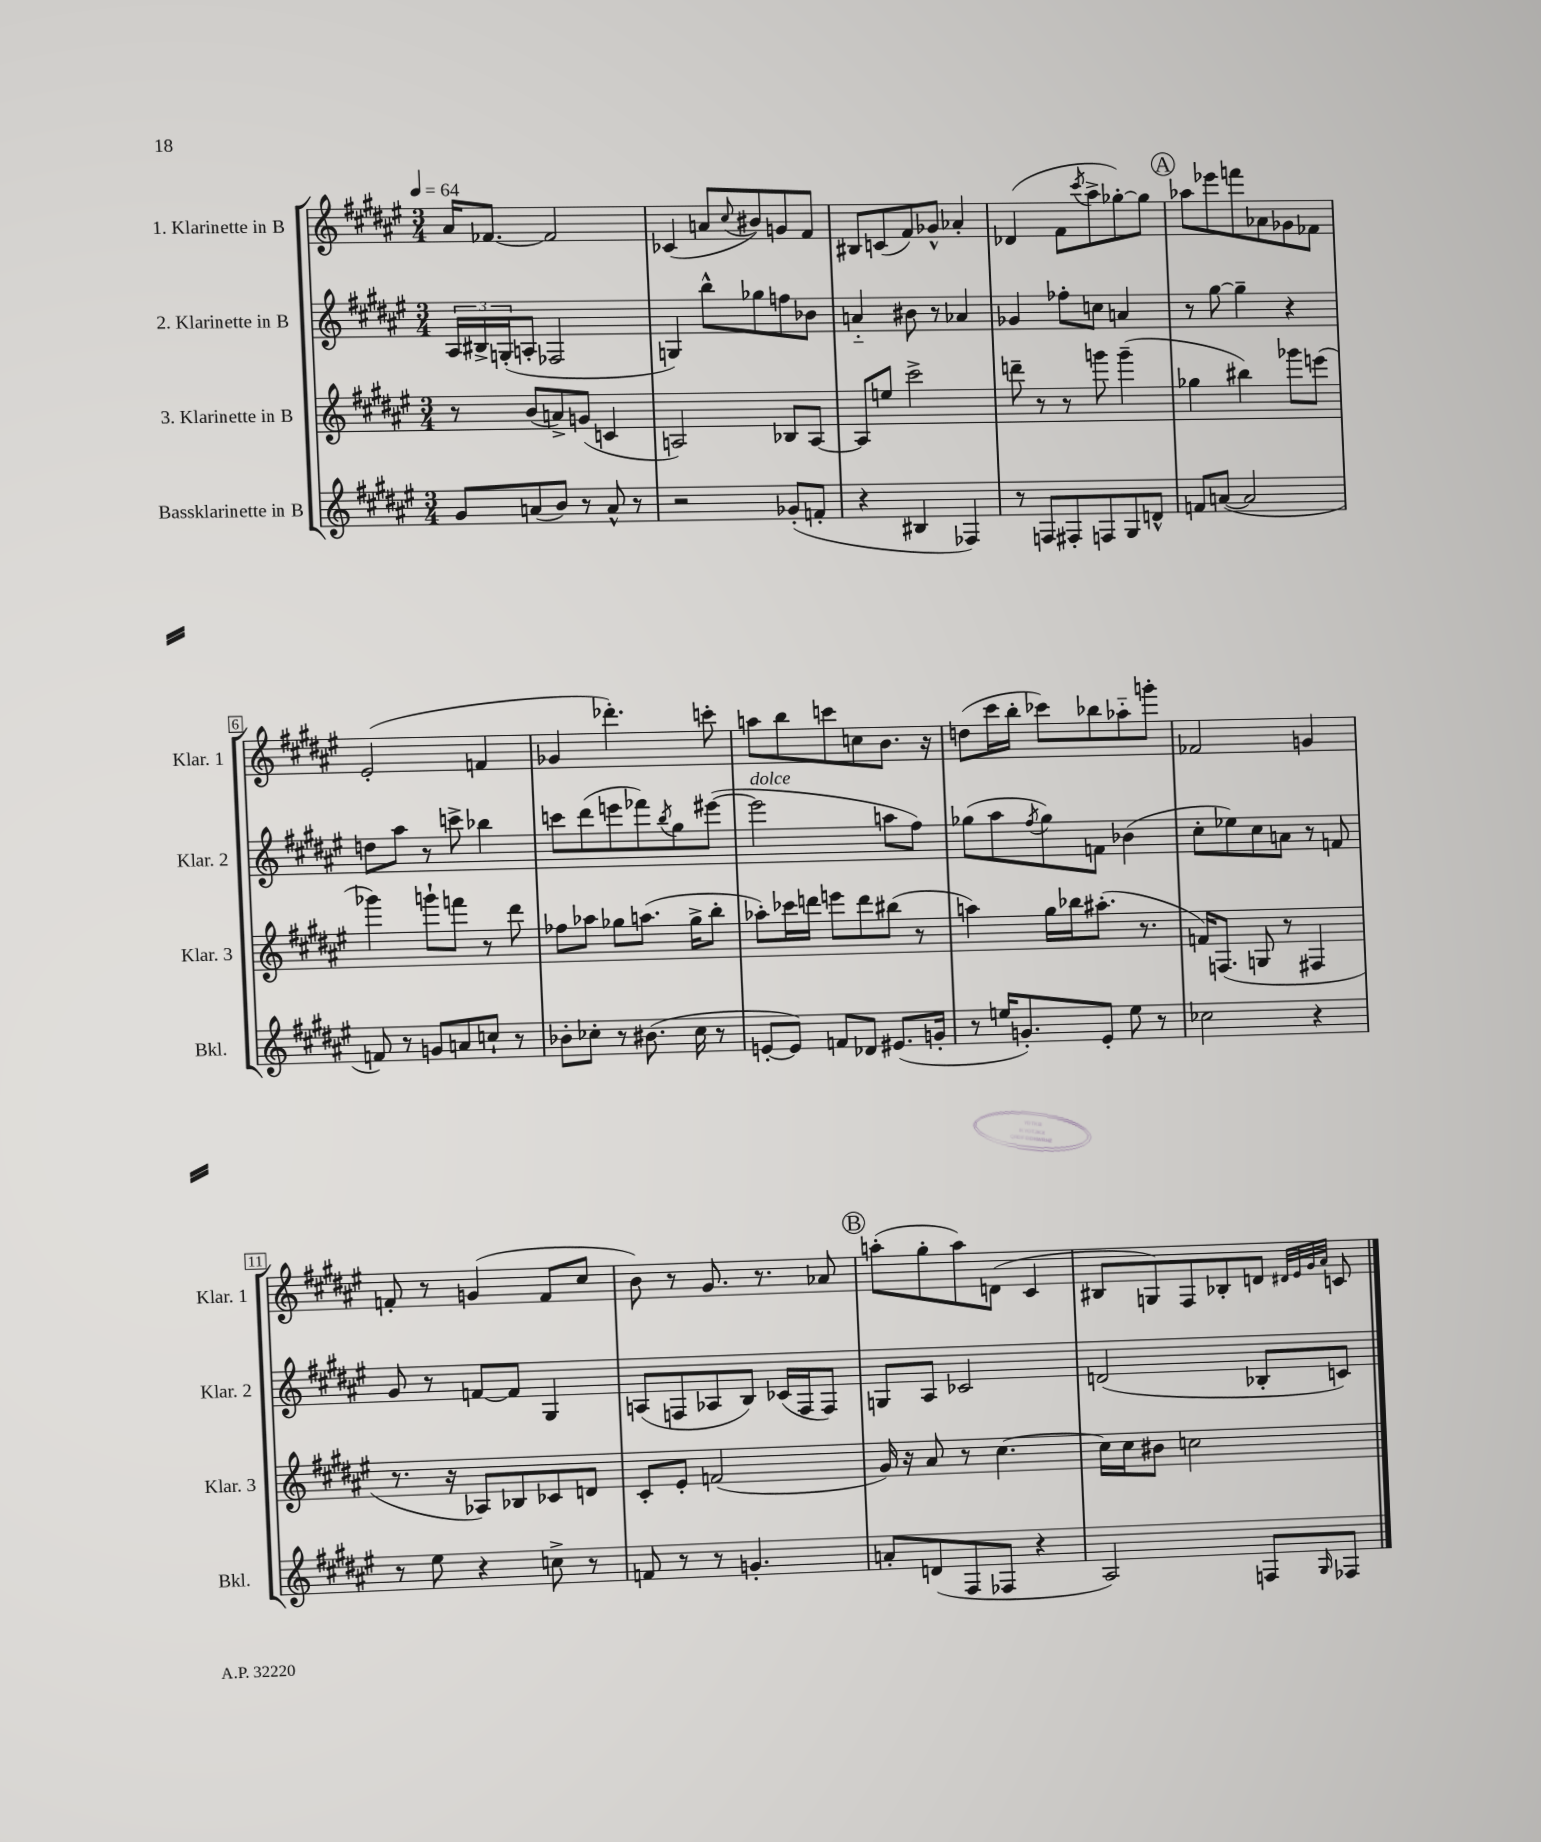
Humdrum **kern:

**kern	**kern	**kern	**kern
*part4	*part3	*part2	*part1
*staff4	*staff3	*staff2	*staff1
*I"Bassklarinette in B	*I"3. Klarinette in B	*I"2. Klarinette in B	*I"1. Klarinette in B
*I'Bkl.	*I'Klar. 3	*I'Klar. 2	*I'Klar. 1
*clefG2	*clefG2	*clefG2	*clefG2
*k[f#c#g#d#a#e#]	*k[f#c#g#d#a#e#]	*k[f#c#g#d#a#e#]	*k[f#c#g#d#a#e#]
*M3/4	*M3/4	*M3/4	*M3/4
*MM64	*MM64	*MM64	*MM64
=1	=1	=1	=1
8g#/L	8r	24A#/LL	16a#/KL
.	.	24B#X^/	.
.	.	.	[8.f-X/J
.	.	(24Gn'/J	.
(8an/	(8b/L	8An'/J	.
8b/J)	8an^/)	2F-X/	2f-/]
8r	(8gn/J	.	.
8a^^/	4cn/	.	.
8r	.	.	.
=2	=2	=2	=2
2r	2An/)	4Gn/)	(4c-X/
.	.	8bb^^\L	8an/L
.	.	.	8qqcc#/
.	.	8gg-X\	8b#X/)
(8g-X'/L	8B-X/L	8ffn\	8gn/
8fn'/J	[8A/J	8b-X\J	8f#/J
=3	=3	=3	=3
4r	8A/L]	4an/	8B#X/L
.	8een/J	.	(8cn/
4B#X/	2ccc#^\	8b#X\	8f#/)
.	.	8r	8g-X^^/J
4F-X/)	.	4a-X/	4a-X'/
=4	=4	=4	=4
8r	8dddn~\	4g-X/	(4d-X/
8Fn/L	8r	.	.
8F#X'/	8r	8ff-X'\L	8f#\L
.	.	.	8qccc#/
8Fn/	8gggn\	8ccn\J	8aa#^\
8G#/	(4ggg~\	4an/	[8gg-X'\)
8dn^^/J	.	.	8gg-\J]
!!LO:REH:place=s1:t=A
=5	=5	=5	=5
8fn/L	4gg-X\	8r	8aa-X\L
([8an/J	.	[8gg#\	8eee-X\
2a/]	4bb#X\)	4gg#~\]	8fffn\
.	.	.	8a-X\
.	8ggg-X\L	4r	8g-X\
.	(8eeen\J	.	8f-X\J
!!LO:LB:g=z
=6	=6	=6	=6
8fn/)	4ggg-X\)	8ddn\L	(2e#'/
8r	.	8aa#\J	.
8gn/L	8gggn`\L	8r	.
8an/	8fffn\J	8cccn^\	.
8ccn`/J	8r	4bb-X\	4fn/
8r	8ddd#\	.	.
=7	=7	=7	=7
8b-X'\L	8ff-X\L	8cccn\L	4g-X/
8cc-X'\J	8aa-X\J	(8ddd#\	.
8r	8gg-X\L	8eeen\	4.ddd-X'\)
(8.b#X\	(8.aan\J	8fff-X\)	.
.	.	8qbb/	.
.	.	8gg#\	.
16cc-\	16gg-^\KL	.	.
8r	8bb'\J	([8eee#X\J	8cccn'\
=8	=8	=8	=8
!	!	!LO:TX:a:i:t=dolce	!
[8en'/L	8aa-X'\L)	2eee#\]	8aan\L
8e/J])	16ccc-X\L	.	8bb\
.	16dddn\JJ	.	.
8fn/L	8eeen\L	.	8cccn\
8d-X/J	8ddd\	.	8ccn\
(8.e#X/L	(8bb#X\J	8aan\L	8.b\J
.	8r	8ff#\J)	.
16gn'/Jk	.	.	16r
=9	=9	=9	=9
8r	4aan\)	(8gg-X\L	(8ddn\L
16een/KL	.	8aa#\	16ccc#\L
8.gn'/)	.	.	16bb'\JJ
.	.	8qff#/	.
.	16gg#\LL	8gg-\)	8ccc-X\L)
.	16bb-X\J	.	.
8e#'/J	(8.aa#X'\J	8fn\J	8bb-X\
8ee\	.	(4b-X\	8aa-X\
.	8.r	.	.
8r	.	.	8gggn'\J
=10	=10	=10	=10
2cc-X\	16fn/KL)	8cc#'\L	2f-X/
.	(8.Fn/J	.	.
.	.	8ee-X\)	.
.	8Gn/	8cc#\	.
.	8r	8an\J	.
4r	4F#X/	8r	4gn/
.	.	8fn/	.
!!LO:LB:g=z
=11	=11	=11	=11
8r	8.r	8g#/	8fn'/
8ee#\	.	8r	8r
.	16r	.	.
4r	8A-X/L)	[8fn/L	(4gn/
.	8B-X/	8f/J]	.
8ccn^\	8c-X/	4G#/	8f/L
8r	8dn/J	.	8cc#/J
=12	=12	=12	=12
8fn/	8c#'/L	(8An/L	8b\)
8r	8e#'/J	8Fn/	8r
8r	(2fn/	8A-X/	8.g#/
4.gn'/	.	8B/J)	.
.	.	.	8.r
.	.	(16c-X/LL	.
.	.	16F/J	.
.	.	8F/J)	8a-X/
!!LO:REH:place=s1:t=B
=13	=13	=13	=13
8an'/L	16g#/)	8Gn/L	(8aan'\L
.	16r	.	.
(8dn/	8a#/	8A#/J	8gg#'\
8F#/	8r	2c-X/	8aa\)
8F-X/J	[4.cc#\	.	(8dn\J
4r	.	.	4c#/
=14	=14	=14	=14
2A#/)	16cc#\LL]	(2dn/	8B#X/L
.	16cc#\J	.	.
.	8b#X\J	.	8Gn/)
.	2ccn\	.	8F#/
.	.	.	8B-X'/
8Fn/L	.	8B-X'/L	8dn/J
.	.	.	32qqd#X/LLL
.	.	.	32qqe#/
.	.	.	32qqg#/
16qqG#/	.	.	32qqa#/JJJ
8F-X/J	.	8cn/J)	8cn/
==	==	==	==
*-	*-	*-	*-
